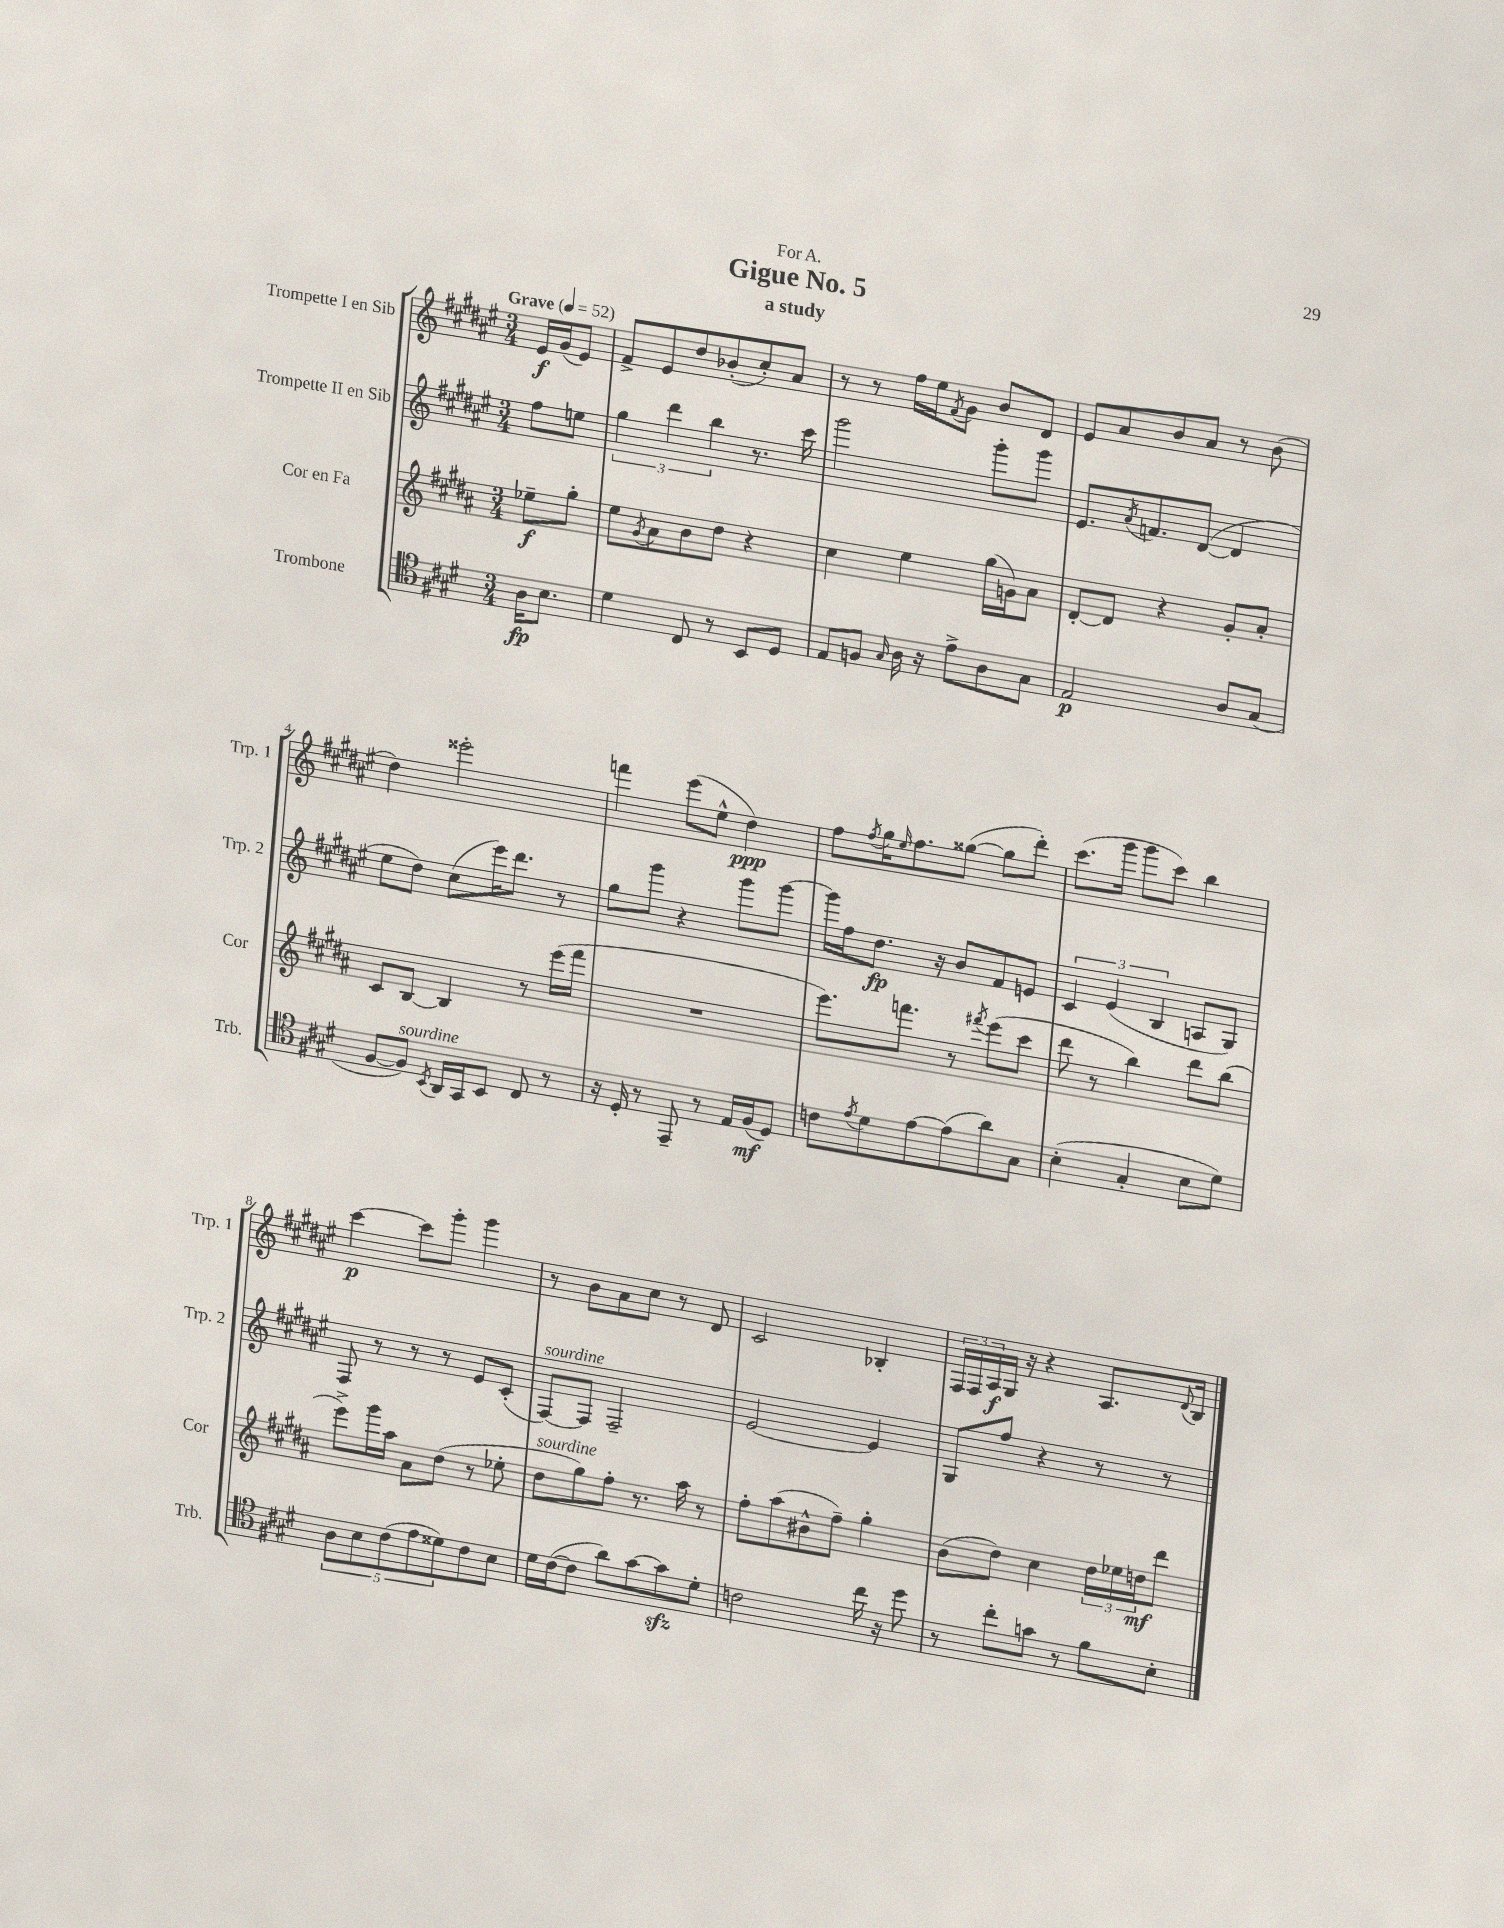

**kern	**kern	**kern	**kern
*staff4	*staff3	*staff2	*staff1
*clefC4	*clefG2	*clefG2	*clefG2
*k[f#c#g#d#]	*k[f#c#g#d#a#]	*k[f#c#g#d#a#e#]	*k[f#c#g#d#a#e#]
*M3/4	*M3/4	*M3/4	*M3/4
*MM52	*MM52	*MM52	*MM52
16A	8ee-~	8ff#	16e#
8.B	.	.	(16g#
.	8gg#'	8ee	8e#)
=	=	=	=
4d#	8ee	6gg#	8f#^
.	8qg#	.	.
.	8a#	.	8e#
.	.	6ddd#	.
8C#	8b	.	8dd#
.	.	6bb	.
8r	8dd#	.	(8b-'
8BB	4r	8.r	8cc#')
8D#	.	.	8a#
.	.	16ccc#	.
=	=	=	=
8E	4cc#	2ggg#	8r
8F	.	.	8r
16qqG#	.	.	.
16A	4ee	.	16ff#
16r	.	.	16ee#
.	.	.	8qf#
8e^	.	.	8g#
8A	(16gg#	8ggg#'	8b
.	16g)	.	.
8G#	8a#	8ggg#	8d#
=	=	=	=
2E	[8d#'	8.e#	8e#
.	8d#]	.	8a#
.	.	8qa#	.
.	.	8.f	.
.	4r	.	8b
.	.	([8d#	8a#
8A	8g#'	4d#]	8r
(8G#	8a#'	.	(8b
=	=	=	=
[8F#	8c#	8ee#	4dd#)
8F#])	[8B	8dd#)	.
8qBB	.	.	.
16AA	4B]	(8cc#	2eee##'
16GG#	.	.	.
8BB	.	16eee#)	.
.	.	8.ddd#	.
8C#	8r	.	.
8r	(16eee	8r	.
.	16fff#	.	.
=	=	=	=
16r	2.r	8gg#	4fff
16D#'	.	.	.
8r	.	8ggg#	.
8EE~	.	4r	(8eee#
8r	.	.	8ee#^^
16E	.	8ggg#	4dd#)
(16F#	.	.	.
8D#)	.	[8ggg#	.
=	=	=	=
8c	8.eee)	16ggg#]	8ff#
.	.	16ff#	.
8qe	.	.	8qff#
8d#	.	8.dd#	16gg#
.	.	.	16qqee#
.	8.fff	.	8.ff#
[8e	.	.	.
.	.	16r	.
(8e]	8r	8b	([8gg##
.	8qfff#	.	.
8a)	(8eee	8f#	8gg##]
8G#	8ccc#	8e	8ddd#')
=	=	=	=
(4B'	8ddd#	6c#	(8.ccc#
.	8r	.	.
.	.	(6e#	.
.	.	.	16ggg#
4G#'	4bb)	.	8ggg#
.	.	6B	.
.	.	.	8ccc#)
8B	8ddd#	8A	4bb
8d#)	(8bb	8G#)	.
=	=	=	=
10A	8eee^)	8F#	[4ccc#
10B	.	.	.
.	16ggg#	8r	.
.	16aa#	.	.
(10c#	.	.	.
.	8a#	8r	8ccc#]
10e	.	.	.
.	(8dd#	8r	8ggg#'
10d##)	.	.	.
8c#	8r	8e#	4ggg#
8B	8ee-'	(8c#'	.
=	=	=	=
16d#	8dd#	[8F#)	8r
([16c#	.	.	.
8c#]	8gg#)	8F#]	8b
8a)	8ff#'	2F#~	8a#
[8g#	8.r	.	8cc#
8g#]	.	.	8r
.	16aa#	.	.
8d#'	8r	.	8d#
=	=	=	=
2c	8ff#'	[2e#	2c#
.	(8aa#	.	.
.	8b#^^	.	.
.	8ff#~)	.	.
16cc#	4gg#'	4e#]	4B-'
16r	.	.	.
8dd#	.	.	.
=	=	=	=
8r	(8b	8G#	24F#
.	.	.	24F#
.	.	.	24A#
8cc#'	8dd#)	8ff#	16G#
.	.	.	16r
8g	4cc#	4r	4r
8r	.	.	.
8f#	24dd#	8r	8.A#
.	24ee-	.	.
.	24dd	.	.
8B'	8ddd#	8r	.
.	.	.	8qqd#
.	.	.	16B
==	==	==	==
*-	*-	*-	*-
